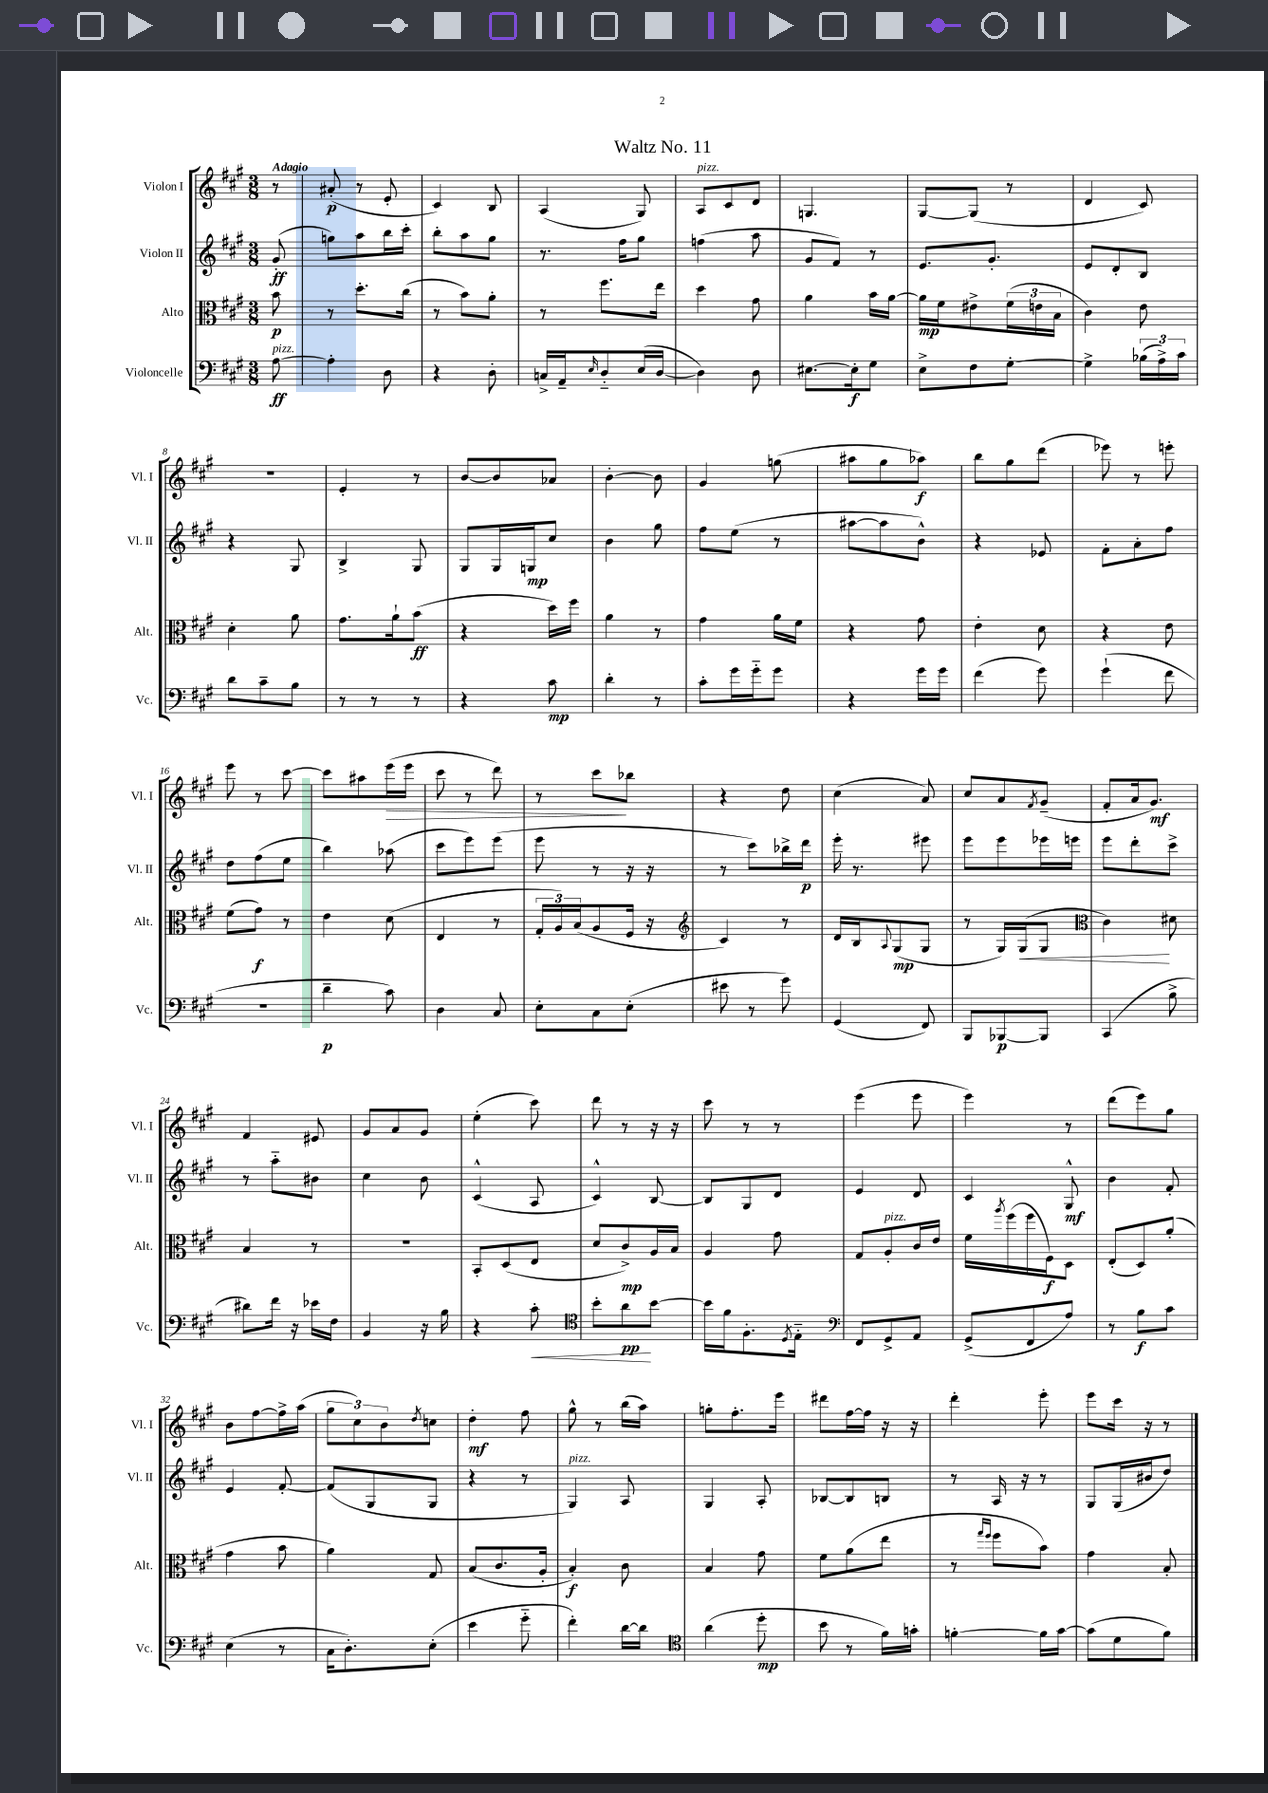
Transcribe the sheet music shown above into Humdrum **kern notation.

**kern	**kern	**kern	**kern
*staff4	*staff3	*staff2	*staff1
*clefF4	*clefC3	*clefG2	*clefG2
*k[f#c#g#]	*k[f#c#g#]	*k[f#c#g#]	*k[f#c#g#]
*M3/8	*M3/8	*M3/8	*M3/8
[8A\	8b\	(8g#'/	8r
=	=	=	=
4A'\]	8r	8gg\L)	(8a#'/
.	8.dd'\L	8aa\	8r
8D\	.	16bb\L	8e'/
.	(16cc#\Jk	16ccc#'\JJ	.
=	=	=	=
4r	8r	8bb'\L	4c#/)
.	8b\L)	8aa\	.
8D'\	8a'\J	8gg#\J	8B/
=	=	=	=
16C^/LL	8r	8.r	(4A/
16AA~/J	.	.	.
16qqE/	.	.	.
8D'~/	8.ff#\L	.	.
.	.	16ff#\LK	.
(16E/L	.	8gg#\J	8G#/)
[16D/JJ	16ee\Jk	.	.
=	=	=	=
4D\])	4dd\	(4ff\	8A/L
.	.	.	8c#/
8D\	8g#\	8aa\	8d/J
=	=	=	=
[8.E#\L	4a\	8g#/L	4.G/
.	.	8f#/J)	.
16E#'\]k	.	.	.
8G#\J	16b\LL	8r	.
.	[16a\JJ	.	.
=	=	=	=
8E^\L	16a\]LL	8.e/L	[8G#/L
.	16f#\J	.	.
8F#\	8e#^\	.	(8G#/]J
.	.	8.g#'/J	.
[8G#'\J	(24f#\L	.	8r
.	24e\	.	.
.	24B\JJ	.	.
=	=	=	=
4G#^\]	4c#\)	8e/L	4d/
.	.	8d'/	.
(24B-\LL	8e\	8B/J	8c#/)
24A^\)	.	.	.
24c#\JJ	.	.	.
=	=	=	=
8d\L	4d'\	4r	4.r
8c#~\	.	.	.
8B\J	8a\	8G#/	.
=	=	=	=
8r	8.g#\L	4B^/	4e'/
8r	.	.	.
.	16a`\k	.	.
8r	(8b\J	8G#/	8r
=	=	=	=
4r	4r	8G#/L	[8b/L
.	.	16G#/L	8b/]
.	.	16G/J	.
8c#\	16dd\LL)	8cc#/J	8a-/J
.	16ff#\JJ	.	.
=	=	=	=
4d'\	4a\	4b\	[4b'\
8r	8r	8gg#\	8b\]
=	=	=	=
8c#'\L	4g#\	8ff#\L	4g#/
16g#\L	.	(8ee\J	.
16g#'~\J	.	.	.
8g#\J	16a\LL	8r	(8gg\
.	16f#\JJ	.	.
=	=	=	=
4r	4r	[8aa#\L	8aa#\L
.	.	8aa#\]	8gg#\
16g#\LL	8g#\	8b^^\J)	8aa-\J)
16g#\JJ	.	.	.
=	=	=	=
(4f#\	4e'\	4r	8bb\L
.	.	.	8gg#\
8g#\)	8d\	8e-/	(8ddd\J
=	=	=	=
(4g#`\	4r	8f#'\L	8eee-\)
.	.	8a'\	8r
8f#\	8e\	8ff#\J	8eee'\
=	=	=	=
4.r	(8f#\L	8dd\L	8eee\
.	8g#\J)	(8ff#\	8r
.	8r	8ee\J	[8ccc#\
=	=	=	=
4d~\	4e\	4bb\)	8ccc#\]L
.	.	.	8aa#\
8c#\)	(8d\	(8aa-\	(16eee\L
.	.	.	16eee\JJ
=	=	=	=
4D\	4E/	8ccc#\L	8ccc#\
.	.	8eee\)	8r
8C#/	8r	(8eee\J	8ddd\)
=	=	=	=
8E'\L	24G#'/LL	8eee\	8r
.	24A/)	.	.
.	(24B/J	.	.
8C#\	8A/	8r	8ccc#\L
(8E'\J	16F#/Jk	16r	8bb-\J
.	16r	16r	.
=	=	=	=
*	*clefG2	*	*
8e#\	4c#/)	8r	4r
8r	.	8ccc#\L)	.
8g#\)	8r	16bb-^\L	8dd\
.	.	16ddd\JJ	.
=	=	=	=
(4GG#/	16d/LL	16eee'\	(4cc#\
.	16B/J	8.r	.
.	8qqA/	.	.
.	(8G#/	.	.
8FF#/)	8G#/J	8eee#\	8a/)
=	=	=	=
8BBB/L	8r	8eee\L	8cc#/L
[8BBB-/	16G#/LL)	8eee\	8a/
.	(16G#/J	.	.
.	.	.	8qf#/
8BBB-/]J	8G#/J	16eee-\L	(8g#~/J
.	.	16eee\JJ	.
=	=	=	=
*	*clefC3	*	*
(4CC#/	4c#\)	8eee\L	8f#'/L
.	.	8ddd'\	16a/k
.	.	.	8.g#/J)
8B^\	8d#\	8ccc#^\J	.
=	=	=	=
8d#\L)	4B/	8r	4f#/
16f#\Jk	.	8aa'~\L	.
16r	.	.	.
16e-\LL	8r	8b#\J	8e#/
16F#\JJ	.	.	.
=	=	=	=
4BB/	4.r	4cc#\	8g#/L
.	.	.	8a/
16r	.	8b\	8g#/J
16B\	.	.	.
=	=	=	=
4r	8BB'/L	(4c#^^/	(4ee'\
.	(8D/	.	.
8c#'\	8E/J	8A/	8ccc#\)
=	=	=	=
*clefC4	*	*	*
8b'\L	8d/L	4c#^^/)	8ddd\
8a\	8c#^/)	.	8r
[8b\J	16A/L	[8B/	16r
.	16B/JJ	.	16r
=	=	=	=
16b\]LL	4A/	8B/]L	8ccc#\
16f#\J	.	.	.
8.F#'\	.	8G#/	8r
.	8g#\	8d/J	8r
8qD/	.	.	.
16E'~\Jk	.	.	.
=	=	=	=
*clefF4	*	*	*
8FF#/L	8G#/L	4e/	(4eee\
8GG#^/	8A'/	.	.
8AA/J	16c#/L	8d/	8eee\
.	16e/JJ	.	.
=	=	=	=
(8GG#^/L	16f#\LL	4c#/	4eee\)
.	8qaa/	.	.
.	(16ff#\	.	.
8FF#/	16ff#\	.	.
.	16F#\J)	.	.
8A/J)	8D\J	8G#^^/	8r
=	=	=	=
8r	(8E'/L	4b\	(8ddd\L
8B\L	8D/)	.	8eee\)
8c#\J	(8a'/J	8f#'/	8gg#\J
=	=	=	=
(4E\	4g#\	4e/	8b\L
.	.	.	[8ff#\
8r	8b\	[8f#'/	16ff#^\]L
.	.	.	(16aa\JJ
=	=	=	=
16C#\LK	4a\)	(8f#/]L	12gg#\L
8.D'\)	.	.	.
.	.	.	12cc#\)
.	.	8G#/	.
.	.	.	12b\
.	.	.	8qdd/
(8E'\J	8G#/	8G#/J	8cc\J
=	=	=	=
4e\	(8B/L	4r	4dd'\
.	8.c#/	.	.
8g#'~\	.	8r	8ff#\
.	16A'/Jk	.	.
=	=	=	=
4f#'\)	4B'/)	4G#/)	8gg#^^\
.	.	.	8r
[16d\LL	8c#\	8A/	(16bb\LL
16d\]JJ	.	.	16aa\JJ)
=	=	=	=
*clefC4	*	*	*
(4a\	4B/	4G#/	8gg'\L
.	.	.	8.ff#'\
8dd'\	8g#\	8A'/	.
.	.	.	16eee\Jk
=	=	=	=
8b\	8f#\L	[8B-/L	8ddd#\L
8r	(8a\	8B-/]	[16ff#\L
.	.	.	16ff#\]JJ
16f#\LL)	8ee\J	8B/J	16r
16g'\JJ	.	.	16r
=	=	=	=
[4f'\	8r	8r	4ddd'\
.	16qqgg#/LL	.	.
.	16qqff#/JJ	.	.
.	8ff#\L	16A/	.
.	.	16r	.
16f\]LL	8b\J)	8r	8eee'\
[16g#\JJ	.	.	.
=	=	=	=
(8g#\]L	4g#\	8G#/L	8eee\L
8d\	.	(16G#/L	16ccc#\Jk
.	.	16b#/J	16r
8f#\J)	8B'/	8dd/J)	8r
==	==	==	==
*-	*-	*-	*-
